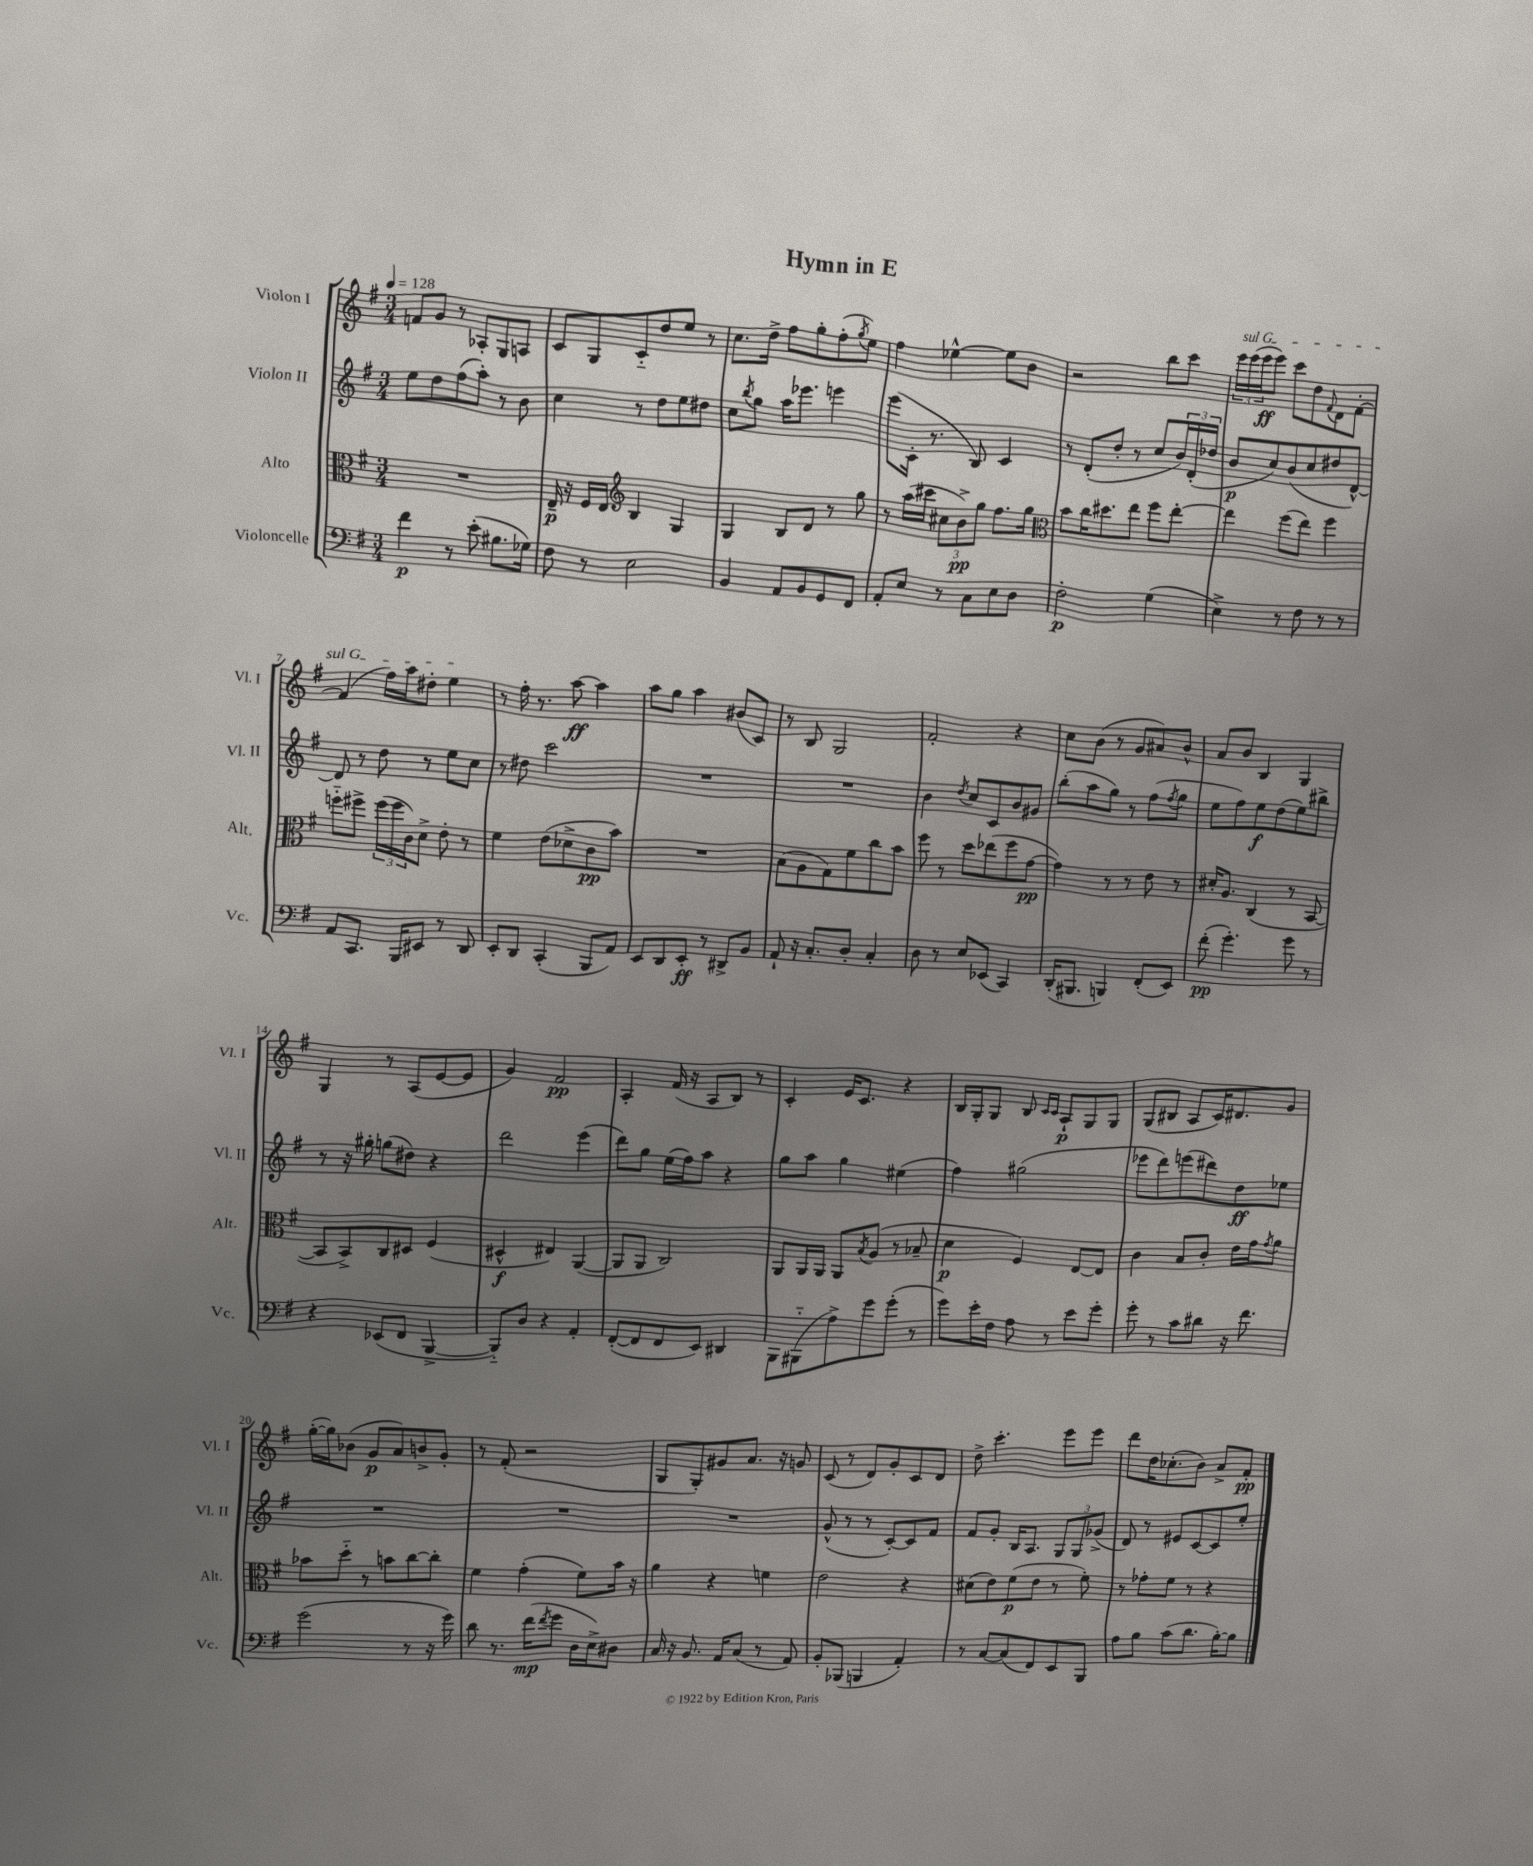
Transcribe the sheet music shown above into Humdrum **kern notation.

**kern	**kern	**kern	**kern
*staff4	*staff3	*staff2	*staff1
*clefF4	*clefC3	*clefG2	*clefG2
*k[f#]	*k[f#]	*k[f#]	*k[f#]
*M3/4	*M3/4	*M3/4	*M3/4
*MM128	*MM128	*MM128	*MM128
4f#	2.r	8ee	8f
.	.	8dd	8g
8r	.	(8ff#	8r
(8e'	.	8aa')	8A-'
8.B#	.	8r	8G
.	.	8b	8A
16G-)	.	.	.
=	=	=	=
8F#	16E~	4cc	8c
.	16r	.	.
8r	16F#	.	8G
.	16E	.	.
*	*clefG2	*	*
2E	4B	8r	8c'~
.	.	8dd	8dd
.	4G	8ee	8ee
.	.	8dd#	8r
=	=	=	=
4BB	4G	8cc	8.cc
.	.	8qbb	.
.	.	8gg	.
.	.	.	16dd^
8AA	8B	16aa	8ff#
.	.	8.eee-	.
8BB	8d	.	8gg'
8GG	8r	4eee	(8ff#'
.	.	.	8qgg
8FF#	8gg	.	8ee)
=	=	=	=
8AA'	8r	(8eee	4ff#
8E	(16aa	16c'	.
.	16ccc#	8.r	.
8r	12cc#	.	[4ee-^^
.	12b^)	.	.
8C	.	8B)	.
.	12gg	.	.
8E	8.ff#	4c	8ee-]
8D	.	.	8b
.	16gg	.	.
=	=	=	=
*	*clefC3	*	*
2F#'	8b	8r	2r
.	16cc	(8d'	.
.	8.dd#	.	.
.	.	8dd'	.
.	8ee	8r	.
(4G	8ff#	8cc	8bb
.	[8ee'	24b)	8ccc
.	.	(24d'	.
.	.	24dd-	.
=	=	=	=
4E^)	4ee]	8b	24eee
.	.	.	(24eee
.	.	.	24eee
.	.	8cc)	8eee)
8r	(8ff#	(8b	8ccc
8F#	8ee)	8cc	8dd
.	.	.	8qqf#
8r	4ff#	8dd#	8d
8r	.	[8d^^)	[8f#'
=	=	=	=
8AA	8ff'~	8d]	(4f#]
8.CC	8ff#^	8r	.
.	(24ff#	8dd	16ff#)
.	24ff#	.	.
16BBB	.	.	16aa
.	24c)	.	.
8EE#	8d^	8r	8dd#'
8r	8e'	8ee	4ee
8DD	8r	8cc	.
=	=	=	=
8EE'	4f#	8r	8r
8DD	.	8dd#	16ff#'
.	.	.	8.r
(4CC'	(8e	2ccc	.
.	8d-^	.	[8aa
8BBB	8c	.	4aa]
8AA)	8b)	.	.
=	=	=	=
8EE	2.r	2.r	8aa
8DD	.	.	8gg
8EE'	.	.	4aa
8r	.	.	.
8DD#^	.	.	(8b#
8BB	.	.	8c)
=	=	=	=
8AA`	(8B	2.r	8r
16r	8A	.	8B
8.C'	.	.	.
.	8G)	.	2G
8D'	8f#	.	.
4C'	8cc	.	.
.	8b	.	.
=	=	=	=
8D	8ff#	4b	2f#'
8r	8r	.	.
.	.	8qdd	.
8E	8dd	8cc	.
(8EE-	(8ee-	8c	.
4CC)	8ff#	8b	4r
.	[8g	8g#	.
=	=	=	=
(16DD'	4g])	(8bb'	8cc
8.BBB#	.	.	.
.	.	8aa	(8b
4BBB)	8r	8gg)	8r
.	8r	8r	8g
(8FF#'	8e	(8ff#	8a#)
.	.	8qff#	.
8EE)	8r	8gg	8b^^
=	=	=	=
(8f#'	16d#'	8ee	8a
.	8.A	.	.
4.g')	.	8ff#)	8b
.	(4C	8ee	4B
.	.	(8dd	.
8g	8r	8ee)	4G
8r	[8BB	8bb#^	.
=	=	=	=
4r	8BB]	8r	4G
.	8BB^)	16r	.
.	.	16gg#'	.
(8EE-	8C	(8gg	8r
8FF#	8D#	8dd#)	(8A
[4BBB^	(4F#	4r	[8e
.	.	.	8e]
=	=	=	=
8BBB'~])	4D#^^	2ddd	4g)
8D	.	.	.
4r	4E#)	.	2f#
4AA'	([4AA	(4eee	.
=	=	=	=
([8FF#'	8AA]	8ddd)	4A'
8FF#]	8AA	8gg	.
8FF#	2C)	(16ee	(16f#
.	.	16ff#)	16r
8EE)	.	8aa	8A
4DD#	.	4r	8B)
.	.	.	8r
=	=	=	=
8BBB	8AA	8gg	4c'
(8BBB#'~	16AA	8aa	.
.	16AA	.	.
8A^)	8AA	4gg	16e
.	.	.	8.c
.	8qB	.	.
8g	(8A	.	.
(8g'	8r	(4ee#	4r
8r	8B-~	.	.
=	=	=	=
8g)	4d	4ff#)	16B
.	.	.	16G'
16e'	.	.	8G
16F#	.	.	.
8A	4F#)	(2gg#	8B
.	.	.	16qqc
.	.	.	16qqc
8r	.	.	8A`
8e	[8E	.	8G
8g'	8E]	.	8G
=	=	=	=
8g'	4c	8eee-	(8G
8r	.	8ddd)	8B#
8c	8B	(8eee	8A
8d#	8c'	8ddd#)	16c)
.	.	.	8.d#
16r	16e	8dd	.
8.f#	16g	.	.
.	8qg	.	.
.	8a	8ee-	8g
=	=	=	=
(2g	8b-	2.r	([16gg'
.	.	.	16gg])
.	8dd'~	.	(8b-
.	8r	.	8g
.	8b	.	8a)
8r	[8cc	.	8b^
16r	8cc']	.	8g'
16g)	.	.	.
=	=	=	=
8d	4f#	2.r	8r
8.r	.	.	(8f#'
.	(4g'	.	2r
(16f#	.	.	.
8qf#	.	.	.
8g	.	.	.
16D	8f#)	.	.
16E^)	.	.	.
8D#	16b	.	.
.	16r	.	.
=	=	=	=
16C	4a	2.r	8G
16r	.	.	.
8.BB	.	.	8G')
.	4r	.	8g#
16AA	.	.	.
(8C	.	.	8.a
8r	4f	.	.
.	.	.	16r
8AA)	.	.	8g
=	=	=	=
8BB'	2e	(8g^^	(8c
(8BBB-	.	8r	8r
4BBB	.	8r	8d)
.	.	[8c')	8g'
4AA')	4r	8c]	8c
.	.	8f#	8d
=	=	=	=
8r	(8d#	8f#	8dd^
[8C	8e)	8g'	4.ccc'
(8C]	(8f#	16B	.
.	.	8.A	.
8FF#)	8e	.	.
8EE	8r	12G	8eee
.	.	12G	.
8BBB	8f#')	.	8eee
.	.	(12g-^	.
=	=	=	=
8A	8r	8d)	8ddd
8B	8g-'	8r	16dd
.	.	.	(8.cc-'
(8c	8f#	8e#	.
8.d	8r	[8c	8b)
.	4r	8c]	8a^
[16B')	.	.	.
8B]	.	8ee'	8f#'
==	==	==	==
*-	*-	*-	*-
